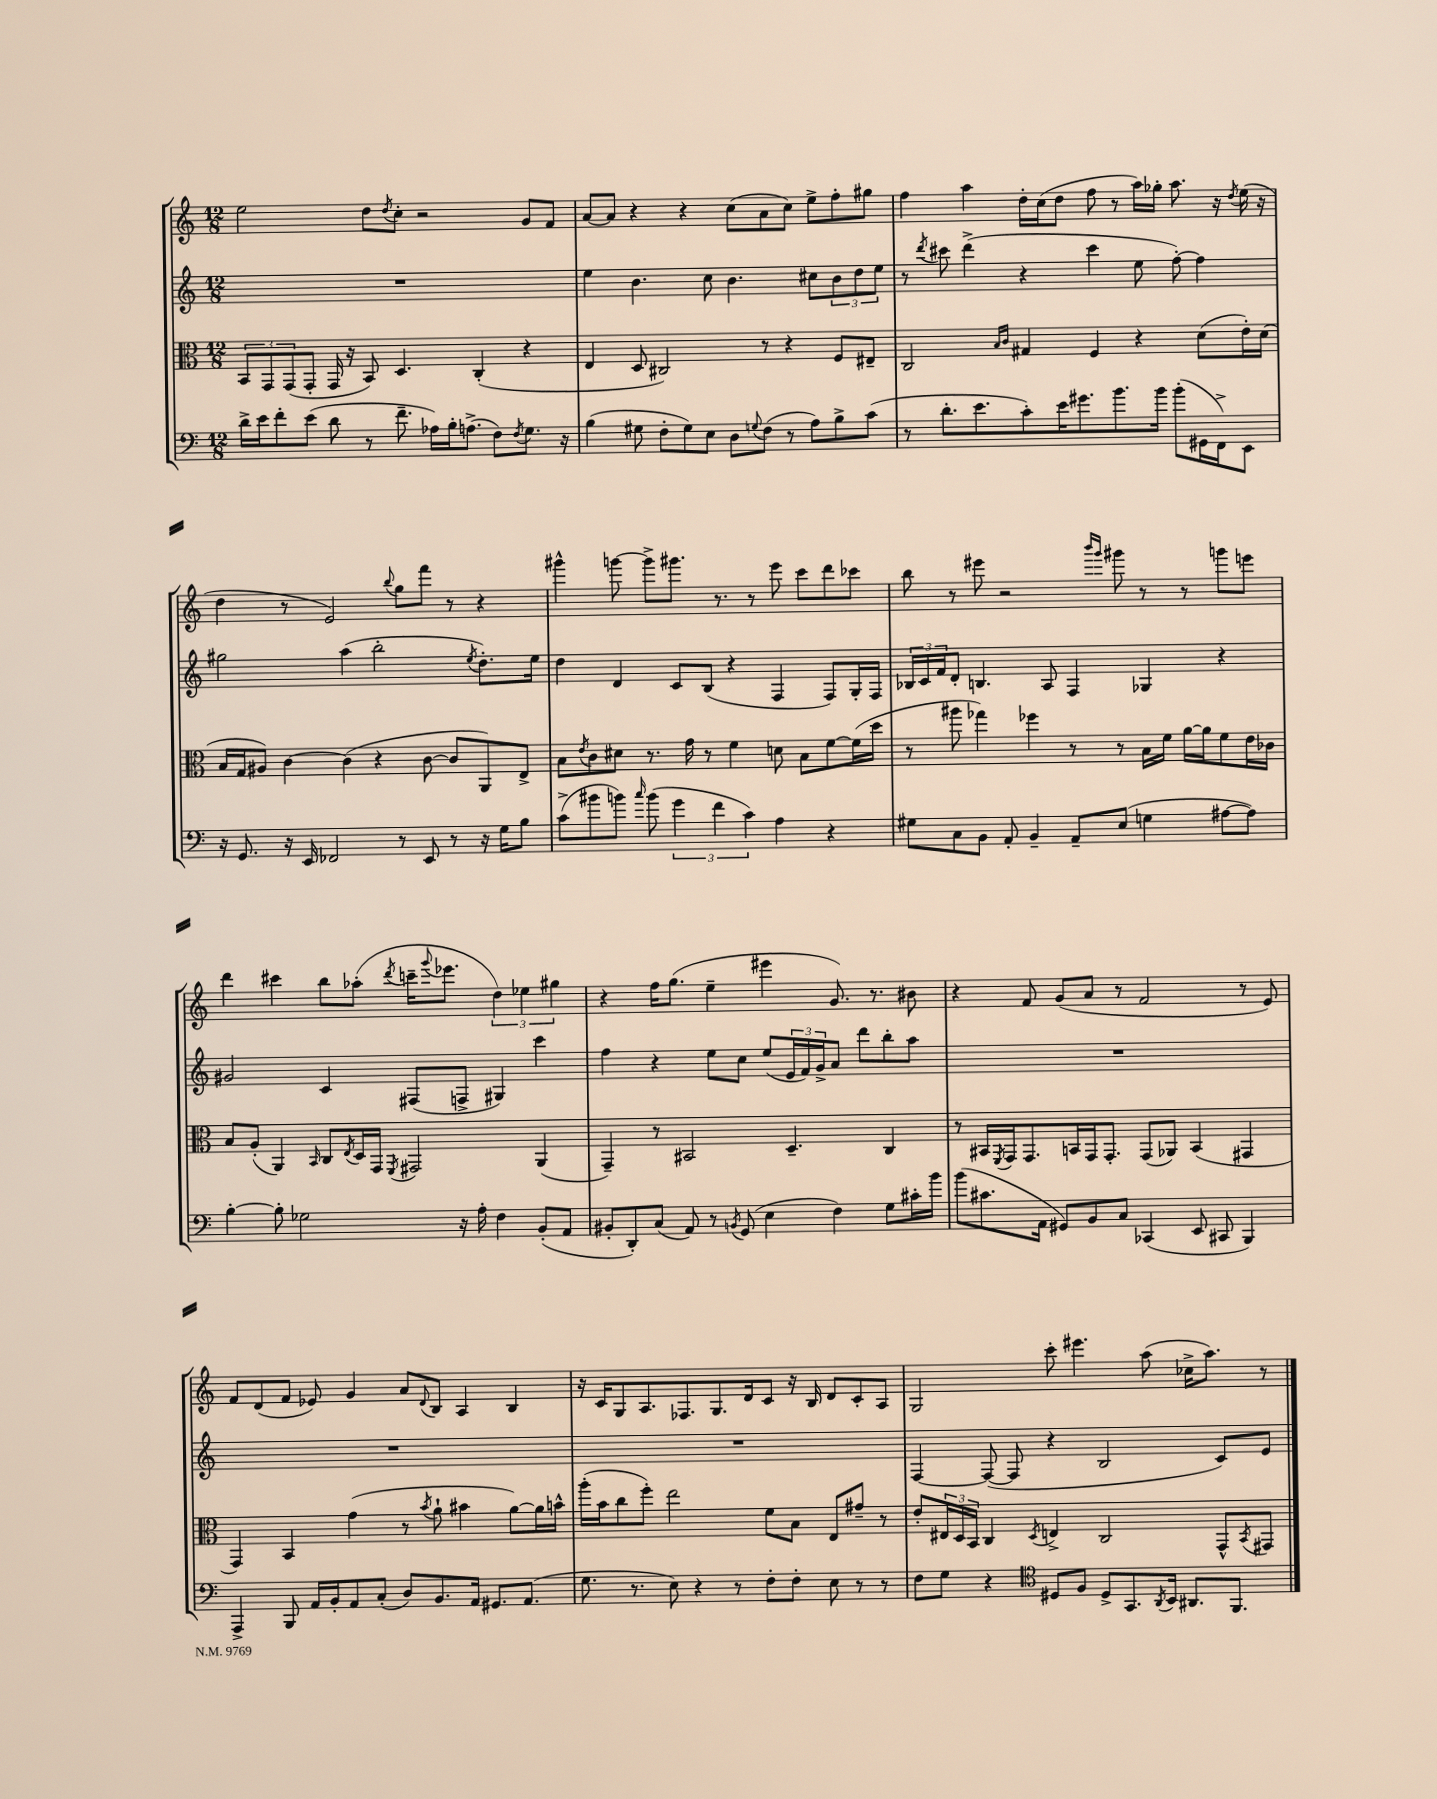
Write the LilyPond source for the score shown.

<<
\new StaffGroup <<
\new Staff = "s0" {
    \clef treble \key c \major \numericTimeSignature \time 12/8
    e''2 d''8 \acciaccatura { d''8 } c''8-. r2 g'8 f'8 |
    a'8~ a'8 r4 r4 c''8( a'8 c''8) e''8-> f''8-. gis''8 |
    f''4 a''4 d''16-. c''16( d''8 f''8 r8 a''16) ges''16-. a''8. r16 \acciaccatura { d''8 } e''16( r16 |
    d''4 r8 e'2) \appoggiatura { b''8 } g''8 f'''8 r8 r4 |
    gis'''4-^ g'''8~ g'''8-> gis'''8. r8. r8 e'''8 c'''8 d'''8 ces'''8 |
    b''8 r8 eis'''8 r2 \grace { b'''16 g'''16 } gis'''8 r8 r8 g'''8 e'''8 |
    d'''4 cis'''4 b''8 aes''8-.( \acciaccatura { d'''8 } c'''16-- \appoggiatura { g'''8 } ees'''8. \tuplet 3/2 { d''4) ees''4 gis''4 } |
    r4 f''16 g''8.( e''4-- eis'''4 g'8.) r8. bis'8 |
    r4 f'8 g'8( a'8 r8 f'2 r8 e'8) |
    f'8 d'8( f'8 ees'8) g'4 a'8 \appoggiatura { d'8 } b8 a4 b4 |
    r16 c'16 g8 a8. fes8. g8. d'16 c'8 r16 b16 d'8 c'8-. a8 |
    g2 c'''8-. eis'''4. a''8( ces''16-> a''8.) r8 \bar "|." |
}
\new Staff = "s1" {
    \clef treble \key c \major \numericTimeSignature \time 12/8
    R1. |
    e''4 b'4. c''8 b'4. cis''8 \tuplet 3/2 { b'8 d''8 e''8 } |
    r8 \acciaccatura { d'''8 } cis'''8 d'''4->( r4 cis'''4 e''8 f''8~-.) f''4 |
    gis''2 a''4( b''2-. \acciaccatura { e''8 } d''8.-.) e''16 |
    d''4 d'4 c'8 b8( r4 f4 f8) g16-. f16 |
    \tuplet 3/2 { bes16 c'16 f'16 } d'8-. b4. a8 f4 ges4 r4 |
    gis'2 c'4 fis8( f8-> gis4) c'''4 |
    f''4 r4 e''8 c''8 e''8( \tuplet 3/2 { e'16 f'16) g'16-> } a'8 d'''8 b''8-. a''8 |
    R1. |
    R1. |
    R1. |
    f4~ f8~( f8 r4 b2 c'8) e'8 \bar "|." |
}
\new Staff = "s2" {
    \clef alto \key c \major \numericTimeSignature \time 12/8
    \tuplet 3/2 { b,8 g,8 g,8( } g,8-. g,16 r16 b,8) d4. c4-.( r4 |
    e4 d8 cis2) r8 r4 f8 eis8-- |
    c2 \grace { b16 c'16 } gis4 f4 r4 d'8( e'16-.) d'16( |
    b16 g16 ais8) c'4~ c'4( r4 c'8~ c'8 a,8) e8-> |
    b8 \acciaccatura { e'8 } c'8 dis'8 r8. g'16 r8 f'4 d'8 b8 f'8~ f'16( d''16 |
    r8 ais''8 ges''4) fes''4 r8 r8 b16 f'16 a'16~ a'16 f'8 e'16 ces'16 |
    b8 a8-.( a,4) \grace { b,16 } c8 \acciaccatura { e8 } d16 g,16 \acciaccatura { f,8 } gis,2 a,4( |
    g,4--) r8 bis,2 d4.-- c4 |
    r8 bis,16 \acciaccatura { f,8 } g,16 g,8. b,16 g,16 g,8.-. g,8( aes,8) b,4( gis,4 |
    g,4) b,4 g'4( r8 \acciaccatura { b'8 } a'8-! bis'4 a'8~) a'16 b'16-^ |
    a''16-.( b'16 c''8 f''8-.) e''2 f'8 b8 e8 gis'8-- r8 |
    e'8-. \tuplet 3/2 { eis16 d16 b,16 } c4 \acciaccatura { d8 } e4-> c2 g,8-^ \acciaccatura { b,8 } gis,8 \bar "|." |
}
\new Staff = "s3" {
    \clef bass \key c \major \numericTimeSignature \time 12/8
    d'16-> e'16 f'8-. e'8( d'8 r8 f'8.-- aes16) b16-. a8.->( f8) \acciaccatura { f8 } g8. r16 |
    b4( gis8 f8-. gis8) e8 d8 \appoggiatura { g8 } f8( r8 a8) b8-> c'8( |
    r8 d'8.-. e'8. c'8-.) e'16 gis'8. b'8. b'16 b'8-.( gis,16 f,16->) e,8 |
    r16 g,8. r16 e,16 fes,2 r8 e,8 r8 r16 g16 b8 |
    c'8->( bis'8 b'8) \grace { c''16 } b'8( \tuplet 3/2 { g'4 f'4 c'4) } a4 r4 |
    gis8 c8 b,8 a,8-. b,4-- a,8-- e8( g4 ais8~ ais8) |
    b4~-. b8-. ges2 r16 a16-. f4 b,8-.( a,8 |
    bis,8-. d,8-.) c8( a,8) r8 \acciaccatura { b,8 } g,8( e4 f4) g8 cis'16-. b'16 |
    b'8( cis'8. a,16 gis,8) b,8 c8 ces,4( e,8 cis,8 b,,4) |
    a,,4-> b,,8 a,16 b,16-. a,8 c8-.( d8) b,8. a,16 gis,8. a,8.( |
    g8. r8. e8) r4 r8 f8-. f8-. e8 r8 r8 |
    f8 g8 r4 \clef tenor dis8 f8 dis8-> g,8. \acciaccatura { a,8 } b,16 ais,8. f,8. \bar "|." |
}
>>
>>
\layout { \context { \Score \remove "Bar_number_engraver" } }
